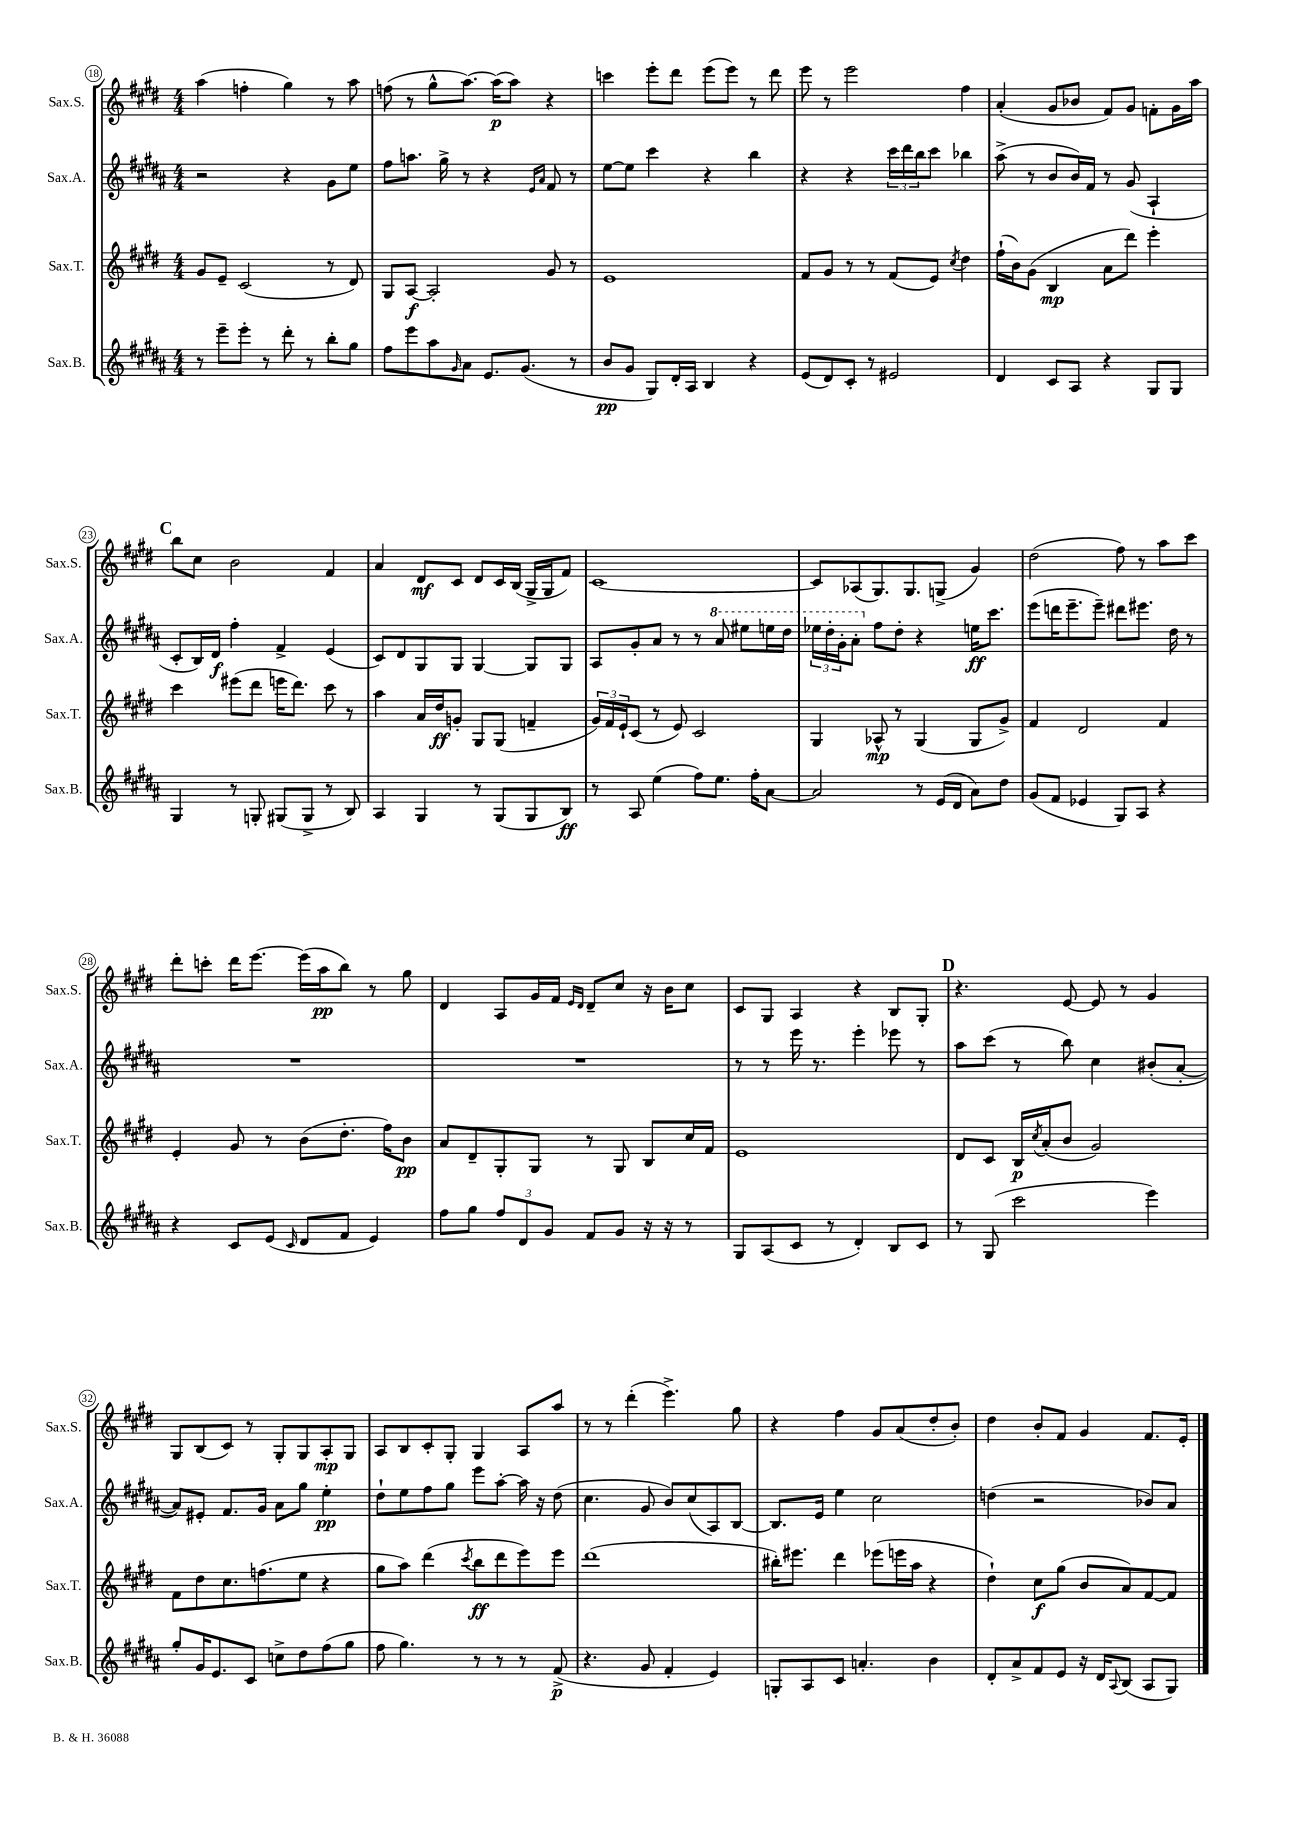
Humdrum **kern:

**kern	**kern	**kern	**kern
*staff4	*staff3	*staff2	*staff1
*clefG2	*clefG2	*clefG2	*clefG2
*k[f#c#g#d#a#]	*k[f#c#g#d#]	*k[f#c#g#d#a#]	*k[f#c#g#d#]
*M4/4	*M4/4	*M4/4	*M4/4
8r	8g#	2r	(4aa
8eee~	8e~	.	.
8eee'	(2c#	.	4ff'
8r	.	.	.
8ddd#'	.	4r	4gg#)
8r	.	.	.
8bb'	8r	8g#	8r
8gg#	8d#)	8ee	8aa
=	=	=	=
8ff#	8G#	8ff#	(8ff
8eee	[8A	8.aa	8r
8aa#	2A']	.	8gg#^^
.	.	16gg#^	.
16qqg#	.	.	.
8a#	.	8r	[8.aa)
8.e	.	4r	.
.	.	.	(16aa]
.	.	.	8aa)
(8.g#	.	.	.
.	.	16qqe	.
.	.	16qqa#	.
.	8g#	8f#	4r
8r	8r	8r	.
=	=	=	=
8b	1e	[8ee	4ccc
8g#	.	8ee]	.
8G#)	.	4ccc#	8eee'
16d#'	.	.	8ddd#
16A#	.	.	.
4B	.	4r	(8eee
.	.	.	8eee)
4r	.	4bb	8r
.	.	.	8ddd#
=	=	=	=
(8e	8f#	4r	8eee
8d#)	8g#	.	8r
8c#'	8r	4r	2eee
8r	8r	.	.
2e#	(8f#	24ccc#	.
.	.	24ddd#	.
.	.	24bb	.
.	8e)	8ccc#	.
.	8qcc#	.	.
.	4dd#	4bb-	4ff#
=	=	=	=
4d#	(16ff#`	(8aa#^	(4a'
.	16b)	.	.
.	(8g#	8r	.
8c#	4B	8b	8g#
8A#	.	16b)	8b-
.	.	16f#	.
4r	8a	8r	8f#)
.	8ddd#)	(8g#	8g#
8G#	4eee'	4A#`	8f'
8G#	.	.	16g#
.	.	.	16aa
=	=	=	=
4G#	4ccc#	8c#'	8bb
.	.	16B)	8cc#
.	.	16d#	.
8r	(8eee#	4ff#'	2b
8G'	8ddd#	.	.
(8G#	16eee	4f#^	.
.	8.ddd#)	.	.
8G#^	.	.	.
8r	8ccc#	(4e	4f#
8B)	8r	.	.
=	=	=	=
4A#	4aa	8c#)	4a
.	.	8d#	.
4G#	16a	8G#	8d#
.	16dd#	.	.
.	8g'	8G#	8c#
8r	8G#	[4G#	8d#
(8G#	(8G#	.	16c#
.	.	.	(16B
8G#	4f~	8G#]	16G#^
.	.	.	16G#
8B)	.	8G#	8f#)
=	=	=	=
8r	24g#)	8A#	[1c#
.	24f#	.	.
.	24e`	.	.
8A#	(8c#	8g#'	.
(4ee	8r	8a#	.
.	8e)	8r	.
8ff#)	2c#	8r	.
8.ee	.	8aa#	.
.	.	8eee#	.
16ff#'	.	.	.
[8a#	.	16eee	.
.	.	16ddd#	.
=	=	=	=
2a#]	4G#	24eee-	8c#]
.	.	24ddd#'	.
.	.	24gg#'	.
.	.	8aa#'	(8A-
.	8A-^^	8ff#	8.G#)
.	8r	8dd#'	.
.	.	.	8.G#
8r	(4G#	4r	.
(16e	.	.	(8G^
16d#	.	.	.
8a#)	8G#	16ee	4g#)
.	.	8.ccc#	.
8dd#	8g#^)	.	.
=	=	=	=
(8g#	4f#	(8eee	(2dd#
8f#	.	16ddd	.
.	.	8.eee~	.
4e-	2d#	.	.
.	.	8eee~)	.
8G#)	.	8ddd#	8ff#)
8A#	.	8.eee#	8r
4r	4f#	.	8aa
.	.	16dd#	.
.	.	8r	8ccc#
=	=	=	=
4r	4e'	1r	8ddd#'
.	.	.	8ccc'
8c#	8g#	.	16ddd#
.	.	.	[8.eee
(8e	8r	.	.
16qqc#	.	.	.
8d#	(8b	.	(16eee]
.	.	.	16aa
8f#	8.dd#'	.	8bb)
4e)	.	.	8r
.	16ff#)	.	.
.	8b	.	8gg#
=	=	=	=
8ff#	8a	1r	4d#
8gg#	8d#~	.	.
12ff#	8G#'	.	8A
12d#	.	.	.
.	8G#	.	16g#
12g#	.	.	.
.	.	.	16f#
.	.	.	16qqe
.	.	.	16qqd#
8f#	8r	.	8d#~
8g#	8G#	.	8cc#
16r	8B	.	16r
16r	.	.	16b
8r	16cc#	.	8cc#
.	16f#	.	.
=	=	=	=
8G#	1e	8r	8c#
(8A#	.	8r	8G#
8c#	.	16eee	4A
.	.	8.r	.
8r	.	.	.
4d#')	.	4eee'	4r
8B	.	8eee-	8B
8c#	.	8r	8G#'
=	=	=	=
8r	8d#	8aa#	4.r
(8G#	8c#	(8ccc#	.
2ccc#	16B	8r	.
.	8qcc#	.	.
.	(16a'	.	.
.	8b	8bb)	[8e
.	2g#)	4cc#	8e]
.	.	.	8r
4eee)	.	(8b#'	4g#
.	.	[8a#'	.
=	=	=	=
8gg#'	8f#	8a#])	8G#
16g#	8dd#	8e#'	(8B
8.e	.	.	.
.	8.cc#	8.f#	8c#)
8c#	.	.	8r
.	(8.ff	16g#	.
8cc^	.	8a#	8G#'
8dd#	8ee	8gg#	8G#
(8ff#	4r	4ee'	8A'
8gg#	.	.	8G#
=	=	=	=
8ff#	8gg#	8dd#`	8A
4.gg#)	8aa)	8ee	8B
.	(4ddd#	8ff#	8c#'
.	.	8gg#	8G#'
.	8qccc#	.	.
8r	8bb	8eee	4G#
8r	8ddd#	[8aa#'	.
8r	8eee)	16aa#]	8A
.	.	16r	.
(8f#^	8eee	(8dd#	8aa
=	=	=	=
4.r	(1ddd#	4.cc#	8r
.	.	.	8r
.	.	.	(4ddd#'
8g#	.	8g#	.
4f#'	.	8b)	4.eee^)
.	.	(8cc#	.
4e)	.	8A#)	.
.	.	[8B	8gg#
=	=	=	=
8G'	16bb#')	8.B]	4r
.	8.eee#	.	.
8A#	.	.	.
.	.	16e	.
8c#	4ddd#	4ee	4ff#
4.a'	.	.	.
.	(8eee-	2cc#	8g#
.	16eee	.	(8a
.	16aa	.	.
4b	4r	.	8dd#'
.	.	.	8b')
=	=	=	=
8d#'	4dd#`)	(4dd	4dd#
8a#^	.	.	.
8f#	8cc#	2r	8b'
8e	(8gg#	.	8f#
16r	8b	.	4g#
16d#	.	.	.
8qqA#	.	.	.
(8B	8a)	.	.
8A#	[8f#	8b-)	8.f#
8G#)	8f#]	8a#	.
.	.	.	16e'
==	==	==	==
*-	*-	*-	*-
